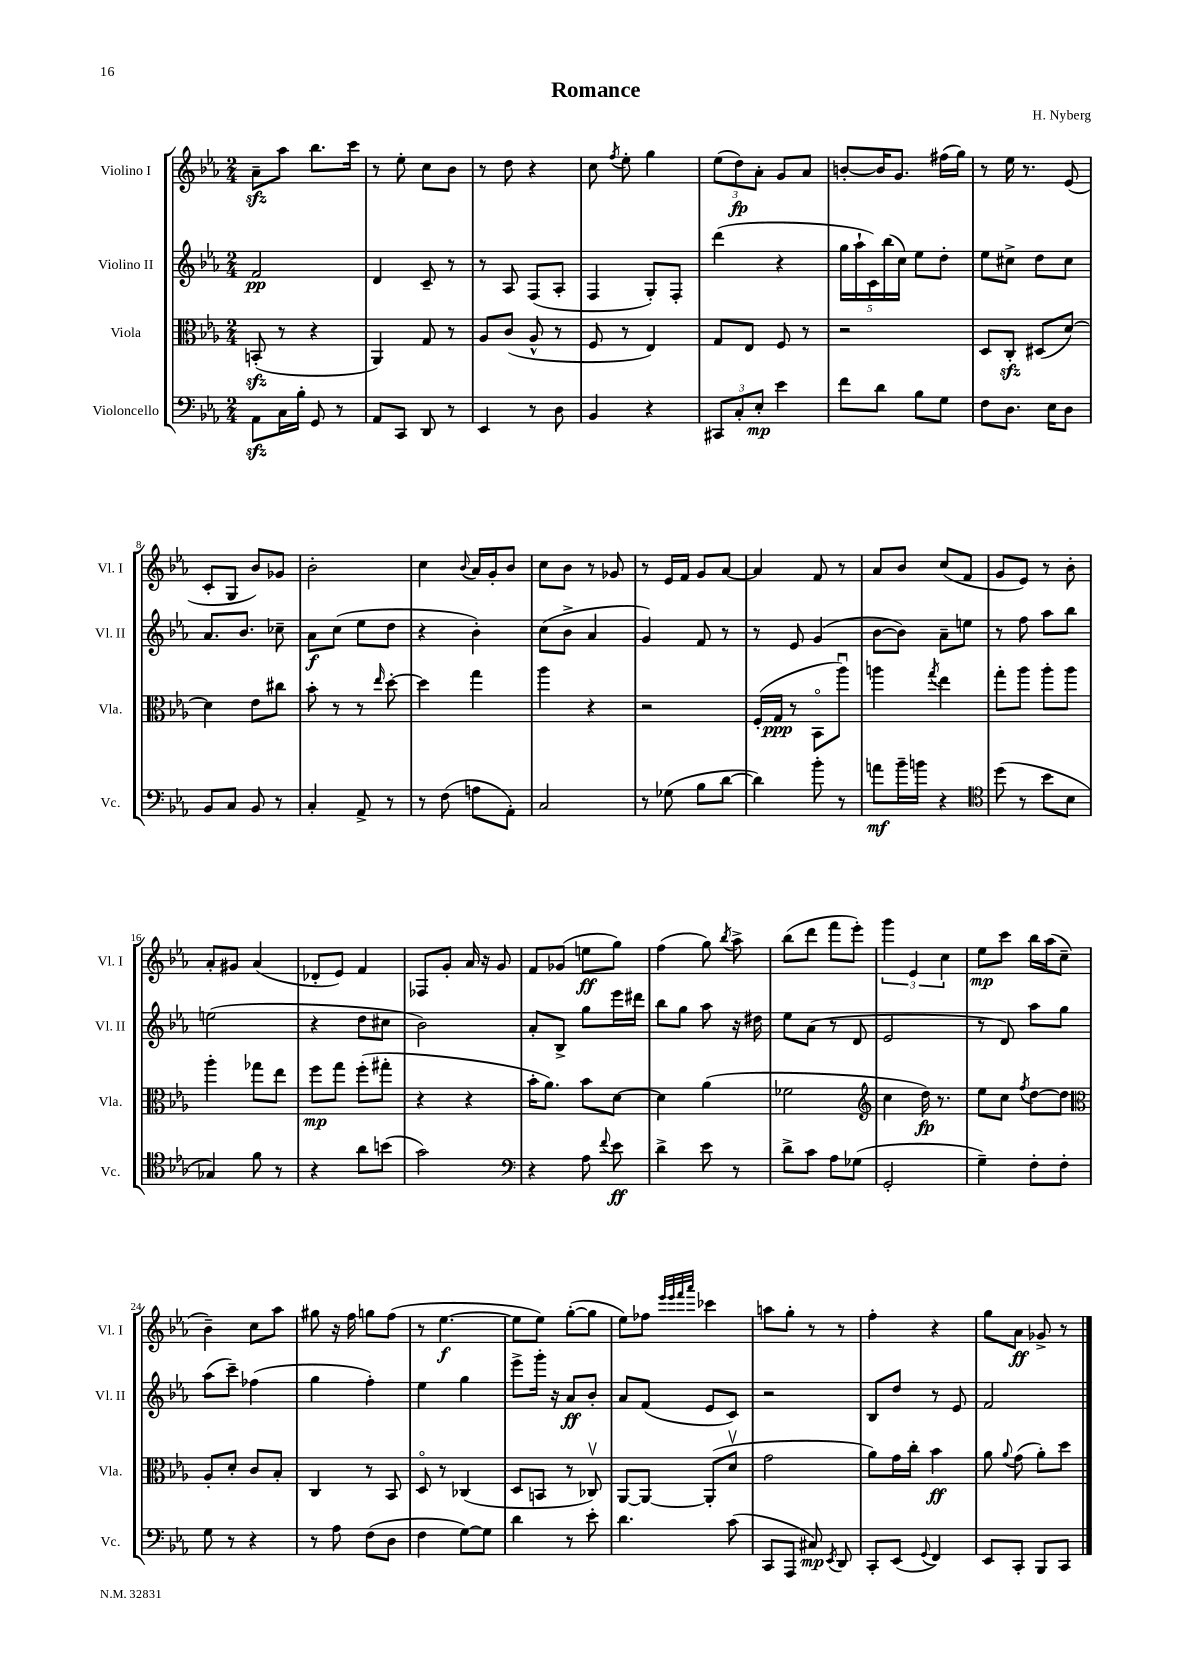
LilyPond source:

\header { title = "Romance" composer = "H. Nyberg" }
<<
\new StaffGroup <<
\new Staff = "s0" \with { instrumentName = "Violino I" shortInstrumentName = "Vl. I" } {
    \clef treble \key ees \major \numericTimeSignature \time 2/4
    \autoBeamOff aes'8[--\sfz aes''8] bes''8.[ c'''16] |
    r8 ees''8-. c''8[ bes'8] |
    r8 d''8 r4 |
    c''8 \acciaccatura { f''8 } ees''8-. g''4 |
    \tuplet 3/2 { ees''8[( d''8\fp) aes'8]-. } g'8[ aes'8] |
    b'8[~-. b'16 g'8.] fis''16[( g''16]) |
    r8 ees''16 r8. ees'8( |
    c'8[-. g8] bes'8[) ges'8] |
    bes'2-. |
    c''4 \appoggiatura { bes'8 } aes'16[ g'16-. bes'8] |
    c''8[ bes'8] r8 ges'8 |
    r8 ees'16[ f'16] g'8[ aes'8]~ |
    aes'4 f'8 r8 |
    aes'8[ bes'8] c''8[( f'8] |
    g'8[ ees'8]) r8 bes'8-. |
    aes'8[-. gis'8] aes'4( |
    des'8[-. ees'8]) f'4 |
    fes8[ g'8]-. aes'16 r16 g'8 |
    f'8[ ges'8]( e''8[\ff g''8]) |
    f''4( g''8) \acciaccatura { bes''8 } aes''8-> |
    bes''8[( d'''8] f'''8[ ees'''8]-.) |
    \tuplet 3/2 { g'''4 ees'4 c''4 } |
    ees''8[\mp c'''8] bes''16[ aes''16( c''8]-- |
    bes'4--) c''8[ aes''8] |
    gis''8 r16 f''16 g''8[ f''8]( |
    r8 ees''4.~\f |
    ees''8[ ees''8]) g''8[~-.( g''8] |
    ees''8[) fes''8] \grace { ees'''32[ ees'''32 f'''32 aes'''32] } ces'''4 |
    a''8[ g''8]-. r8 r8 |
    f''4-. r4 |
    g''8[ aes'8]\ff ges'8-> r8 \bar "|." |
}
\new Staff = "s1" \with { instrumentName = "Violino II" shortInstrumentName = "Vl. II" } {
    \clef treble \key ees \major \numericTimeSignature \time 2/4
    \autoBeamOff f'2\pp |
    d'4 c'8-- r8 |
    r8 aes8 f8[( aes8]-. |
    f4 g8[-.) f8]-. |
    d'''4( r4 |
    \tuplet 5/4 { g''16[ aes''16-! c'16) bes''16( c''16]) } ees''8[ d''8]-. |
    ees''8[ cis''8]-> d''8[ cis''8] |
    aes'8.[ bes'8.] ces''8-- |
    aes'8[\f c''8]( ees''8[ d''8] |
    r4 bes'4-.) |
    c''8[( bes'8]-> aes'4 |
    g'4) f'8 r8 |
    r8 ees'8 g'4( |
    bes'8[~ bes'8]) aes'8[-- e''8] |
    r8 f''8 aes''8[ bes''8] |
    e''2( |
    r4 d''8[ cis''8] |
    bes'2) |
    aes'8[-. bes8]-> g''8[ ees'''16 dis'''16] |
    bes''8[ g''8] aes''8 r16 dis''16 |
    ees''8[ aes'8]( r8 d'8 |
    ees'2 |
    r8 d'8) aes''8[ g''8] |
    aes''8[( c'''8]--) fes''4( |
    g''4 f''4-.) |
    ees''4 g''4 |
    ees'''8[-> g'''16]-. r16 aes'8[\ff bes'8]-. |
    aes'8[ f'8]( ees'8[ c'8]) |
    r2 |
    bes8[ d''8] r8 ees'8 |
    f'2 \bar "|." |
}
\new Staff = "s2" \with { instrumentName = "Viola" shortInstrumentName = "Vla." } {
    \clef alto \key ees \major \numericTimeSignature \time 2/4
    \autoBeamOff b,8-.\sfz( r8 r4 |
    aes,4) g8 r8 |
    aes8[ c'8]( aes8-^ r8 |
    f8 r8 ees4) |
    g8[ ees8] f8 r8 |
    r2 |
    d8[ c8]-.\sfz dis8[( d'8]~) |
    d'4 ees'8[ cis''8] |
    bes'8-. r8 r8 \grace { ees''16 } d''8~-. |
    d''4 g''4 |
    aes''4 r4 |
    r2 |
    f16[-.( g16]\ppp r8 bes,8[\flageolet aes''8]\downbow) |
    a''4 \acciaccatura { g''8 } ees''4 |
    g''8[-. aes''8] aes''8[-. aes''8] |
    aes''4-. ges''8[ ees''8] |
    f''8[\mp g''8] f''8[-.( gis''8]-. |
    r4 r4 |
    bes'16[-. aes'8.]) bes'8[ d'8]~ |
    d'4 aes'4( |
    fes'2 |
    \clef treble c''4 d''16\fp) r8. |
    ees''8[ c''8] \acciaccatura { f''8 } d''8[~ d''8] |
    \clef alto aes8[-. d'8]-. c'8[ bes8]-. |
    c4 r8 bes,8 |
    d8\flageolet r8 ces4( |
    d8[ b,8] r8 ces8\upbow) |
    aes,8[~ aes,8]~ aes,8[-.( d'8]\upbow |
    g'2 |
    aes'8[) g'16 c''16]-. bes'4\ff |
    aes'8 \appoggiatura { aes'8 } g'8( aes'8[-.) d''8] \bar "|." |
}
\new Staff = "s3" \with { instrumentName = "Violoncello" shortInstrumentName = "Vc." } {
    \clef bass \key ees \major \numericTimeSignature \time 2/4
    \autoBeamOff aes,8[\sfz c16 bes16]-. g,8 r8 |
    aes,8[ c,8] d,8 r8 |
    ees,4 r8 d8 |
    bes,4 r4 |
    \tuplet 3/2 { cis,8[ c8-. ees8]-.\mp } ees'4 |
    f'8[ d'8] bes8[ g8] |
    f8[ d8.] ees16[ d8] |
    bes,8[ c8] bes,8 r8 |
    c4-. aes,8-> r8 |
    r8 f8( a8[ aes,8]-.) |
    c2 |
    r8 ges8( bes8[ d'8]~ |
    d'4) bes'8-. r8 |
    a'8[\mf bes'16-- b'16] r4 |
    \clef tenor d''8( r8 bes'8[ bes8] |
    ges4) f'8 r8 |
    r4 aes'8[ b'8]( |
    g'2) |
    \clef bass r4 aes8 \appoggiatura { f'8 } ees'8\ff |
    d'4-> ees'8 r8 |
    d'8[-> c'8] aes8[ ges8]( |
    g,2-. |
    g4--) f8[-. f8]-. |
    g8 r8 r4 |
    r8 aes8 f8[( d8] |
    f4 g8[~) g8] |
    d'4 r8 ees'8-. |
    d'4. c'8( |
    c,8[ aes,,8] cis8\mp) \acciaccatura { ees,8 } d,8 |
    c,8[-. ees,8]( \appoggiatura { g,8 } f,4) |
    ees,8[ c,8]-. bes,,8[ c,8] \bar "|." |
}
>>
>>
